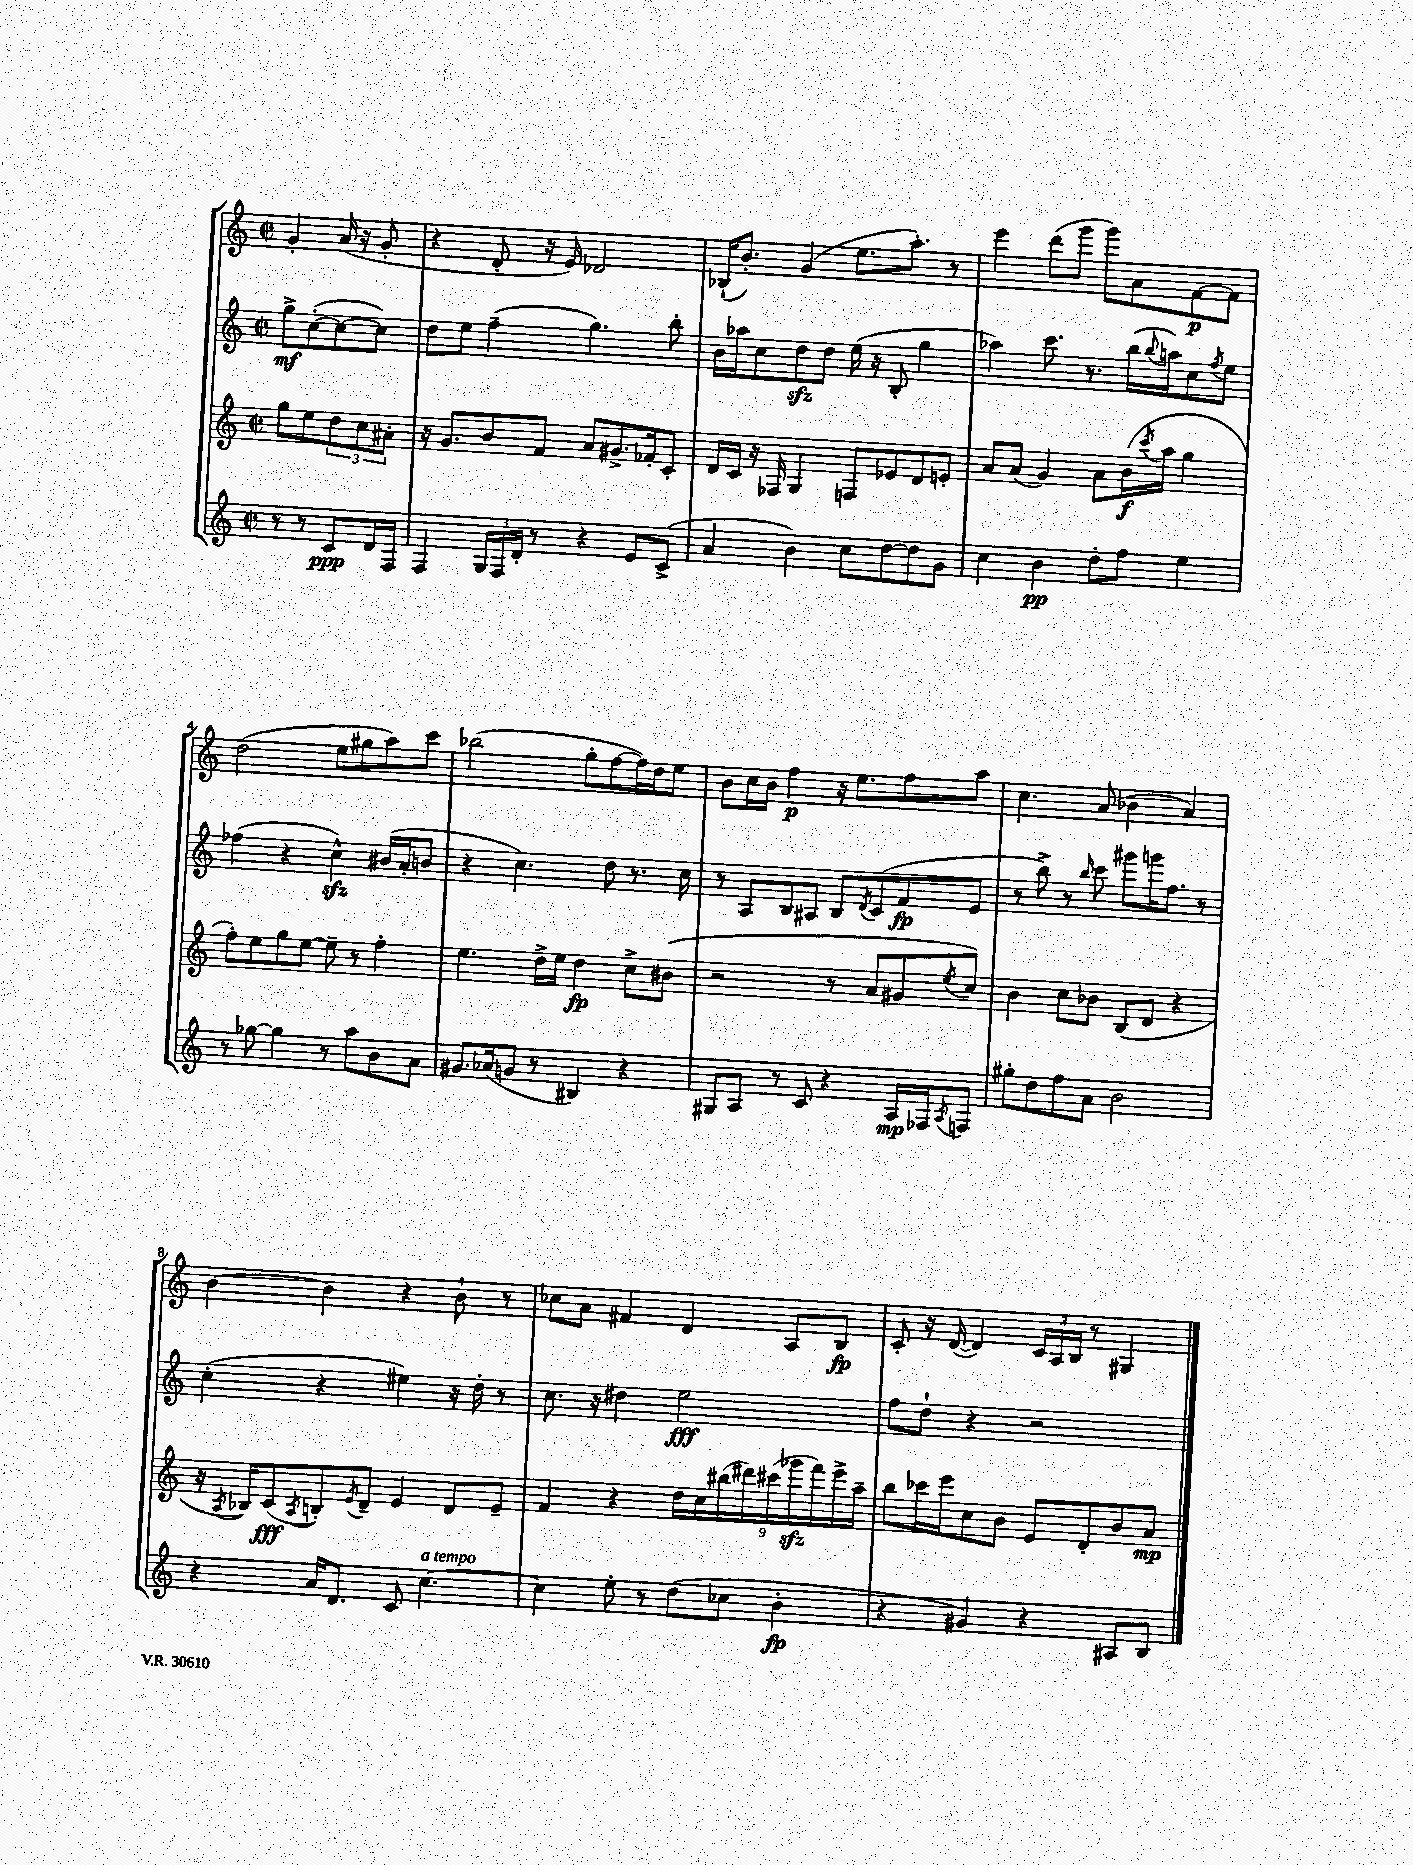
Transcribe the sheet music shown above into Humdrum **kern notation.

**kern	**kern	**kern	**kern
*staff4	*staff3	*staff2	*staff1
*clefG2	*clefG2	*clefG2	*clefG2
*k[]	*k[]	*k[]	*k[]
*M2/2	*M2/2	*M2/2	*M2/2
*met(c|)	*met(c|)	*met(c|)	*met(c|)
8r	8gg	8gg^	4g'
8r	8ee	([8cc'	.
8c	12dd	8cc_	(16a
.	.	.	16r
.	12cc	.	.
16d	.	8cc])	8g'
.	12a#'	.	.
16F	.	.	.
=	=	=	=
4F	16r	8dd	4r
.	8.g	.	.
.	.	8ee	.
24G	8b	(4ff~	8d'
24F	.	.	.
24d'	.	.	.
8r	8f	.	16r
.	.	.	16e)
4r	8a	4.gg)	2d-
.	8.g#^	.	.
8e	.	.	.
.	16f-'	.	.
(8c^	8c'	8bb'	.
=	=	=	=
4a	16d	16b	(16B-`
.	16c	16aa-	8.b')
.	16r	8cc	.
.	16F-	.	.
4b)	4G	8dd	(4g
.	.	8dd	.
8cc	8F	(16ee	8.ee
.	.	16r	.
[8dd	8e-	8B'	.
.	.	.	8.aa')
8dd]	8d	4gg	.
8g	8e'	.	8r
=	=	=	=
4cc	8a	4aa-)	4eee
.	(8a	.	.
4b	4g)	8.ccc	(8ddd
.	.	.	8ggg
.	.	8.r	.
8dd'	8a	.	8ggg)
8ff	(16b	(16bb	8a
.	8qccc	8qqbb	.
.	16aa	16aa)	.
4ee	4gg	8cc	[8f
.	.	8qff	.
.	.	8ee	8f]
=	=	=	=
8r	8ff')	(4ff-	(2dd
[8gg-	8ee	.	.
4gg-]	8gg	4r	.
.	[8ee	.	.
8r	8ee~]	4cc^^)	8ee
8aa	8r	.	8gg#
8b	4ff'	(16b#	8aa)
.	.	16a'	.
8a	.	8b	8ccc
=	=	=	=
8.g#	4.ee	4r	(2bb-
(16a-	.	.	.
8g	.	4.cc)	.
8r	16dd^	.	.
.	16ee	.	.
4B#)	4dd	.	8gg'
.	.	8dd	[8ff
4r	8cc^	8.r	16ff])
.	.	.	16dd
.	(8b#	.	8ee
.	.	16cc	.
=	=	=	=
8G#	2r	8r	8b
8A	.	8A	16cc
.	.	.	16b
8r	.	8B	4ff
8c	.	8A#	.
4r	8r	8B	16r
.	.	.	8.ee
.	.	8qd	.
.	8a	(8c	.
16A	8g#	8f	8ff
16F-	.	.	.
8qA	8qee	.	.
8F	8cc)	8e	8aa
=	=	=	=
8gg#'	4b	8r	4.cc
8dd	.	8bb^)	.
8ff	8cc	8r	.
.	.	16qqbb	.
8a	8b-	8ccc	(8a
2b	(8B	8ggg#	4b-
.	8d	16ggg	.
.	.	8.ff	.
.	4r	.	4a)
.	.	8r	.
=	=	=	=
4r	16r	(4cc'	[4b
.	8qA	.	.
.	16B-)	.	.
.	(8c	.	.
.	8qA	.	.
16a	8B')	4r	4b]
8.d	.	.	.
.	8qe	.	.
.	8d~	.	.
8c	4e	4ee#)	4r
[4.cc	.	.	.
.	8d	16r	8b`
.	.	16dd'	.
.	8e~	8r	8r
=	=	=	=
4cc]	4f	8.cc	8cc-
.	.	.	8a
.	.	16r	.
8ee'	4r	4dd#	4f#
8r	.	.	.
(8dd	18dd	2ee	4d
.	18cc	.	.
.	(18bb#	.	.
8cc-	.	.	.
.	18ddd#)	.	.
.	(18ccc#	.	.
4b'	.	.	8A
.	18ggg-	.	.
.	18fff)	.	.
.	.	.	8B
.	18eee^	.	.
.	18aa~	.	.
=	=	=	=
4r	8bb	8ff	8c'
.	16ccc-	8dd`	16r
.	16eee	.	([16d
4g#)	8cc	4r	4d])
.	8b	.	.
4r	8e	2r	24c
.	.	.	24A
.	.	.	24B
.	8d'	.	8r
8A#	8b	.	4G#
8B	8a	.	.
==	==	==	==
*-	*-	*-	*-
